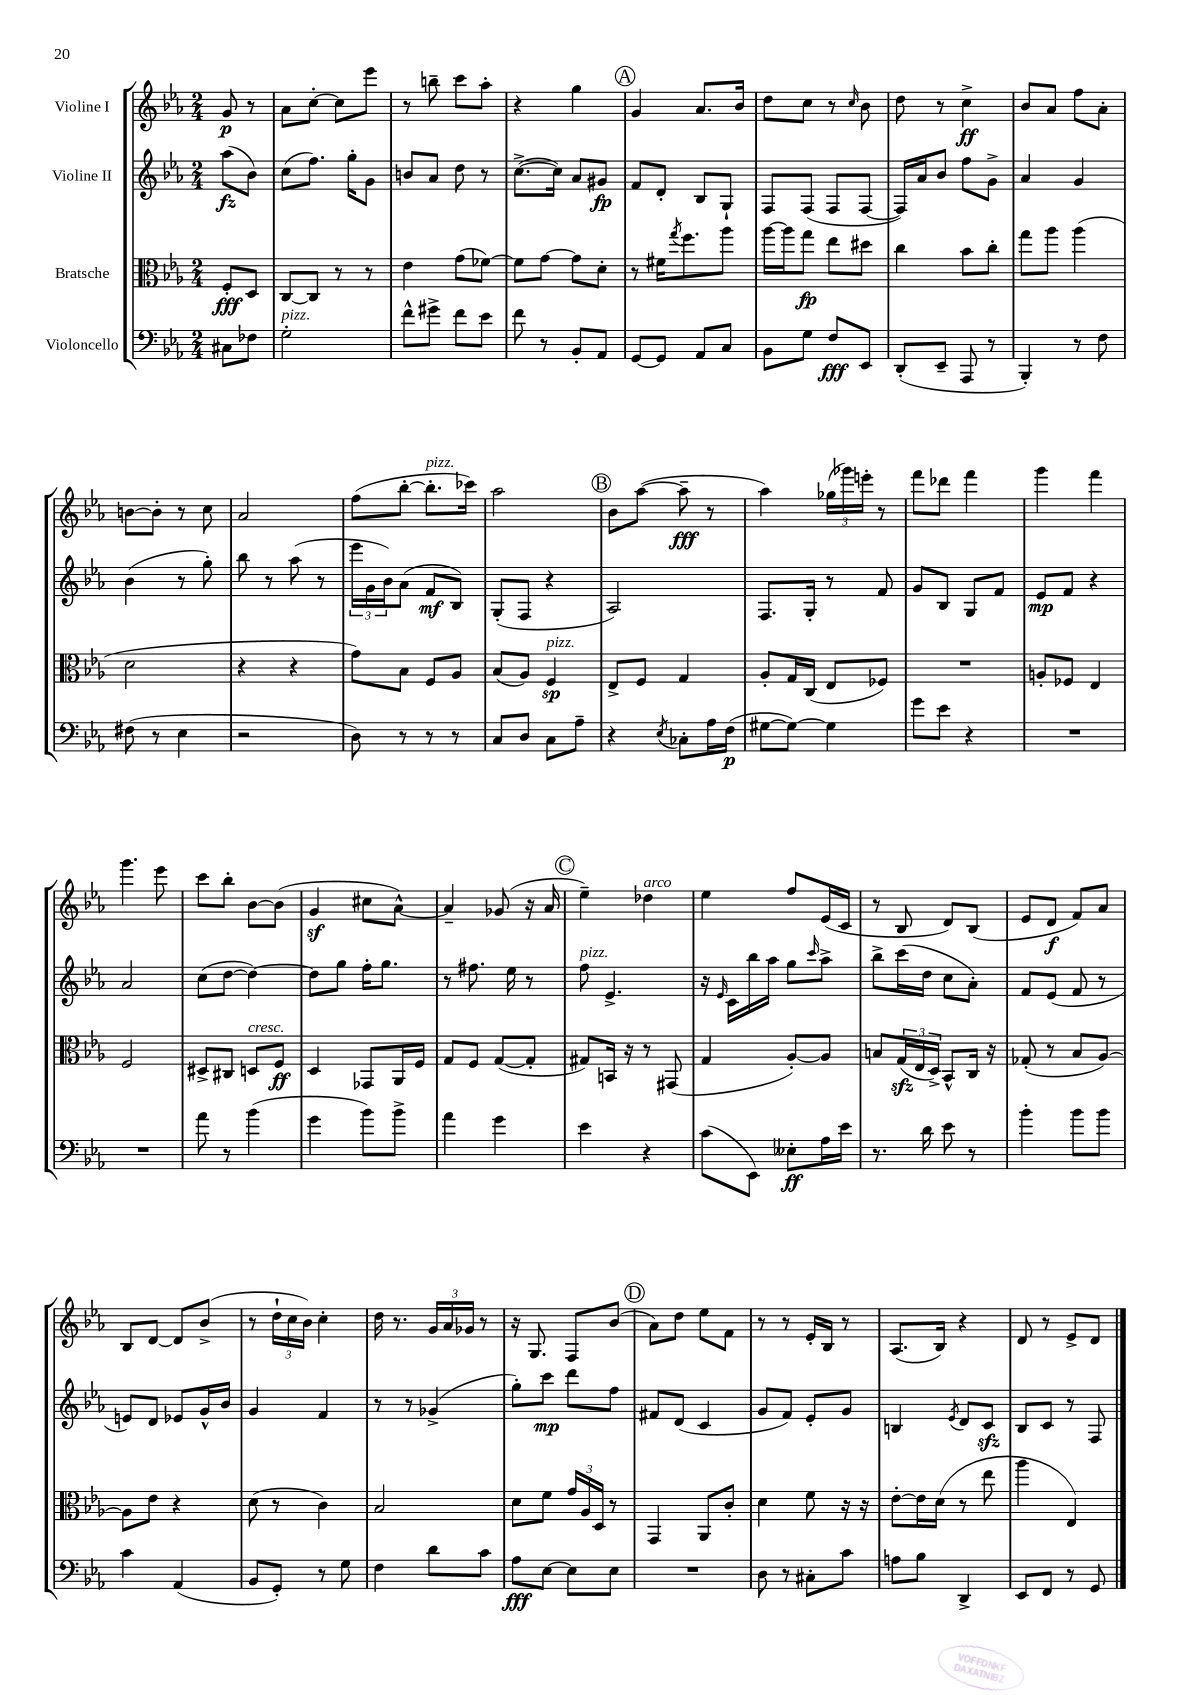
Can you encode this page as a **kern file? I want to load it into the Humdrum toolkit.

**kern	**kern	**kern	**kern
*staff4	*staff3	*staff2	*staff1
*clefF4	*clefC3	*clefG2	*clefG2
*k[b-e-a-]	*k[b-e-a-]	*k[b-e-a-]	*k[b-e-a-]
*M2/4	*M2/4	*M2/4	*M2/4
8C#	8F'	(8aa-	8g
8F-	8D	8b-)	8r
=	=	=	=
2G'	[8C	(8cc	8a-
.	8C]	8.ff)	[8cc'
.	8r	.	8cc]
.	.	16gg'	.
.	8r	8g	8eee-
=	=	=	=
8f^^	4e-	8b	8r
8g#^	.	8a-	8bb~
8f	(8g	8dd	8ccc
8e-	[8f-)	8r	8aa-'
=	=	=	=
8f	8f-]	([8.cc^	4r
8r	[8g	.	.
.	.	16cc])	.
8BB-'	8g]	8a-	4gg
8AA-	8d'	8g#	.
=	=	=	=
[8GG	8r	8f	4g
8GG]	16f#	8d'	.
.	8qgg	.	.
.	8.ff	.	.
8AA-	.	8B-	8.a-
8C	8aa-	8G`	.
.	.	.	16b-
=	=	=	=
8BB-	[16aa-	8F	8dd
.	16aa-]	.	.
8G	8gg	(8F	8cc
8F	8ee-	8F	8r
.	.	.	16qqcc
8EE-	8dd#	[8F	8b-
=	=	=	=
(8DD'	4cc	16F])	8dd
.	.	16a-	.
8EE-~	.	8b-	8r
8AAA-	8b-	8ff	4cc^
8r	8cc'	8g^	.
=	=	=	=
4BBB-')	8gg	4a-	8b-
.	8aa-	.	8a-
8r	(4aa-	4g	8ff
8F	.	.	8a-'
=	=	=	=
(8F#	2d	(4b-	[8b
8r	.	.	8b']
4E-	.	8r	8r
.	.	8gg')	8cc
=	=	=	=
2r	4r	8bb-	2a-
.	.	8r	.
.	4r	(8aa-	.
.	.	8r	.
=	=	=	=
8D)	8g)	24eee-	(8ff
.	.	24g	.
.	.	24b-)	.
8r	8B-	(8a-	[8bb-'
8r	8F	8f	8.bb-']
8r	8A-	8B-)	.
.	.	.	16ccc-)
=	=	=	=
8C	(8B-	(8G'	2aa-
8D	8A-)	8F	.
8C	4F	4r	.
8A-~	.	.	.
=	=	=	=
4r	8E-^	2A-)	8b-
.	8F	.	([8aa-
8qE-	.	.	.
8C-'	4G	.	8aa-~]
16A-	.	.	8r
(16F	.	.	.
=	=	=	=
[8G#	8A-'	8.F	4aa-)
8G#_)	16G	.	.
.	(16C	16G'	.
4G#]	8E-	8r	(24gg-
.	.	.	24ggg-)
.	.	.	24eee'
.	8F-)	8f	8r
=	=	=	=
8g	2r	8g	8fff
8e-	.	8B-	8ddd-
4r	.	8G	4fff
.	.	8f	.
=	=	=	=
2r	8A'	8e-	4ggg
.	8F-	8f	.
.	4E-	4r	4fff
=	=	=	=
2r	2F	2a-	4.ggg
.	.	.	8eee-
=	=	=	=
8a-	8D#^	(8cc	8ccc
8r	8C#	[8dd	8bb-'
(4b-	8D	4dd_)	[8b-
.	8F	.	(8b-]
=	=	=	=
4g	4D	8dd]	4g
.	.	8gg	.
8b-)	8GG-	16ff'	8cc#
.	.	8.gg	.
8b-^	16AA-	.	[8a-^^)
.	16F	.	.
=	=	=	=
4a-	8G	8r	4a-~]
.	8F	8.ff#	.
4g	([8G	.	(8g-
.	.	16ee-	.
.	8G']	8r	16r
.	.	.	16a-
=	=	=	=
4e-	8G#)	8ff	4ee-~)
.	16BB	4.e-^	.
.	16r	.	.
4r	8r	.	4dd-
.	(8GG#	.	.
=	=	=	=
(8c	4G	16r	4ee-
.	.	16qqe-	.
.	.	16c	.
8EE-)	.	16bb-	.
.	.	16aa-	.
8E--'	[8A-')	8gg	8ff
.	.	16qqccc	.
16A-	8A-]	8aa-^	(16e-
16e-	.	.	16c
=	=	=	=
8.r	8B	8bb-^	8r
.	(24G	(16ccc	8B-
.	24E-	.	.
16d	.	16dd	.
.	24D^)	.	.
8e-	8BB-^^	8cc	8d)
8r	16C	8a-')	(8B-
.	16r	.	.
=	=	=	=
4b-'	(8G-'	8f	8e-
.	8r	(8e-	8d
8b-	8B-	8f	8f)
8b-	[8A-)	8r	8a-
=	=	=	=
4c	8A-]	8e)	8B-
.	8e-	8d	[8d
(4AA-	4r	8e-	8d]
.	.	16g^^	(8b-^
.	.	16b-	.
=	=	=	=
8BB-	(8d	4g	8r
8GG')	8r	.	24dd`
.	.	.	24cc
.	.	.	24b-)
8r	4c)	4f	4cc'
8G	.	.	.
=	=	=	=
4F	2B-	8r	16dd
.	.	.	8.r
.	.	8r	.
8d	.	(4g-^	24g
.	.	.	24a-
.	.	.	24g-
8c	.	.	8r
=	=	=	=
8A-	8d	8gg')	16r
.	.	.	8.G
[8E-	8f	8ccc	.
8E-]	24g	8ddd	8F
.	24A-	.	.
.	24D	.	.
8E-	8r	8ff	(8b-
=	=	=	=
2r	4GG	8f#	8a-)
.	.	(8d	8dd
.	8AA-	4c	8ee-
.	8c'	.	8f
=	=	=	=
8D	4d	8g	8r
8r	.	8f)	8r
8C#'	8f	8e-'	16e-'
.	.	.	16B-
8c	16r	8g	8r
.	16r	.	.
=	=	=	=
8A	[8e-'	4B	(8.A-
8B-	16e-]	.	.
.	(16d	.	16B-)
.	.	8qe-	.
4DD^	8r	8d	4r
.	8ee-	8c	.
=	=	=	=
8EE-	4aa-	8B-	8d
8FF	.	8c	8r
8r	4E-)	8r	8e-^
8GG	.	8F	8d
==	==	==	==
*-	*-	*-	*-
